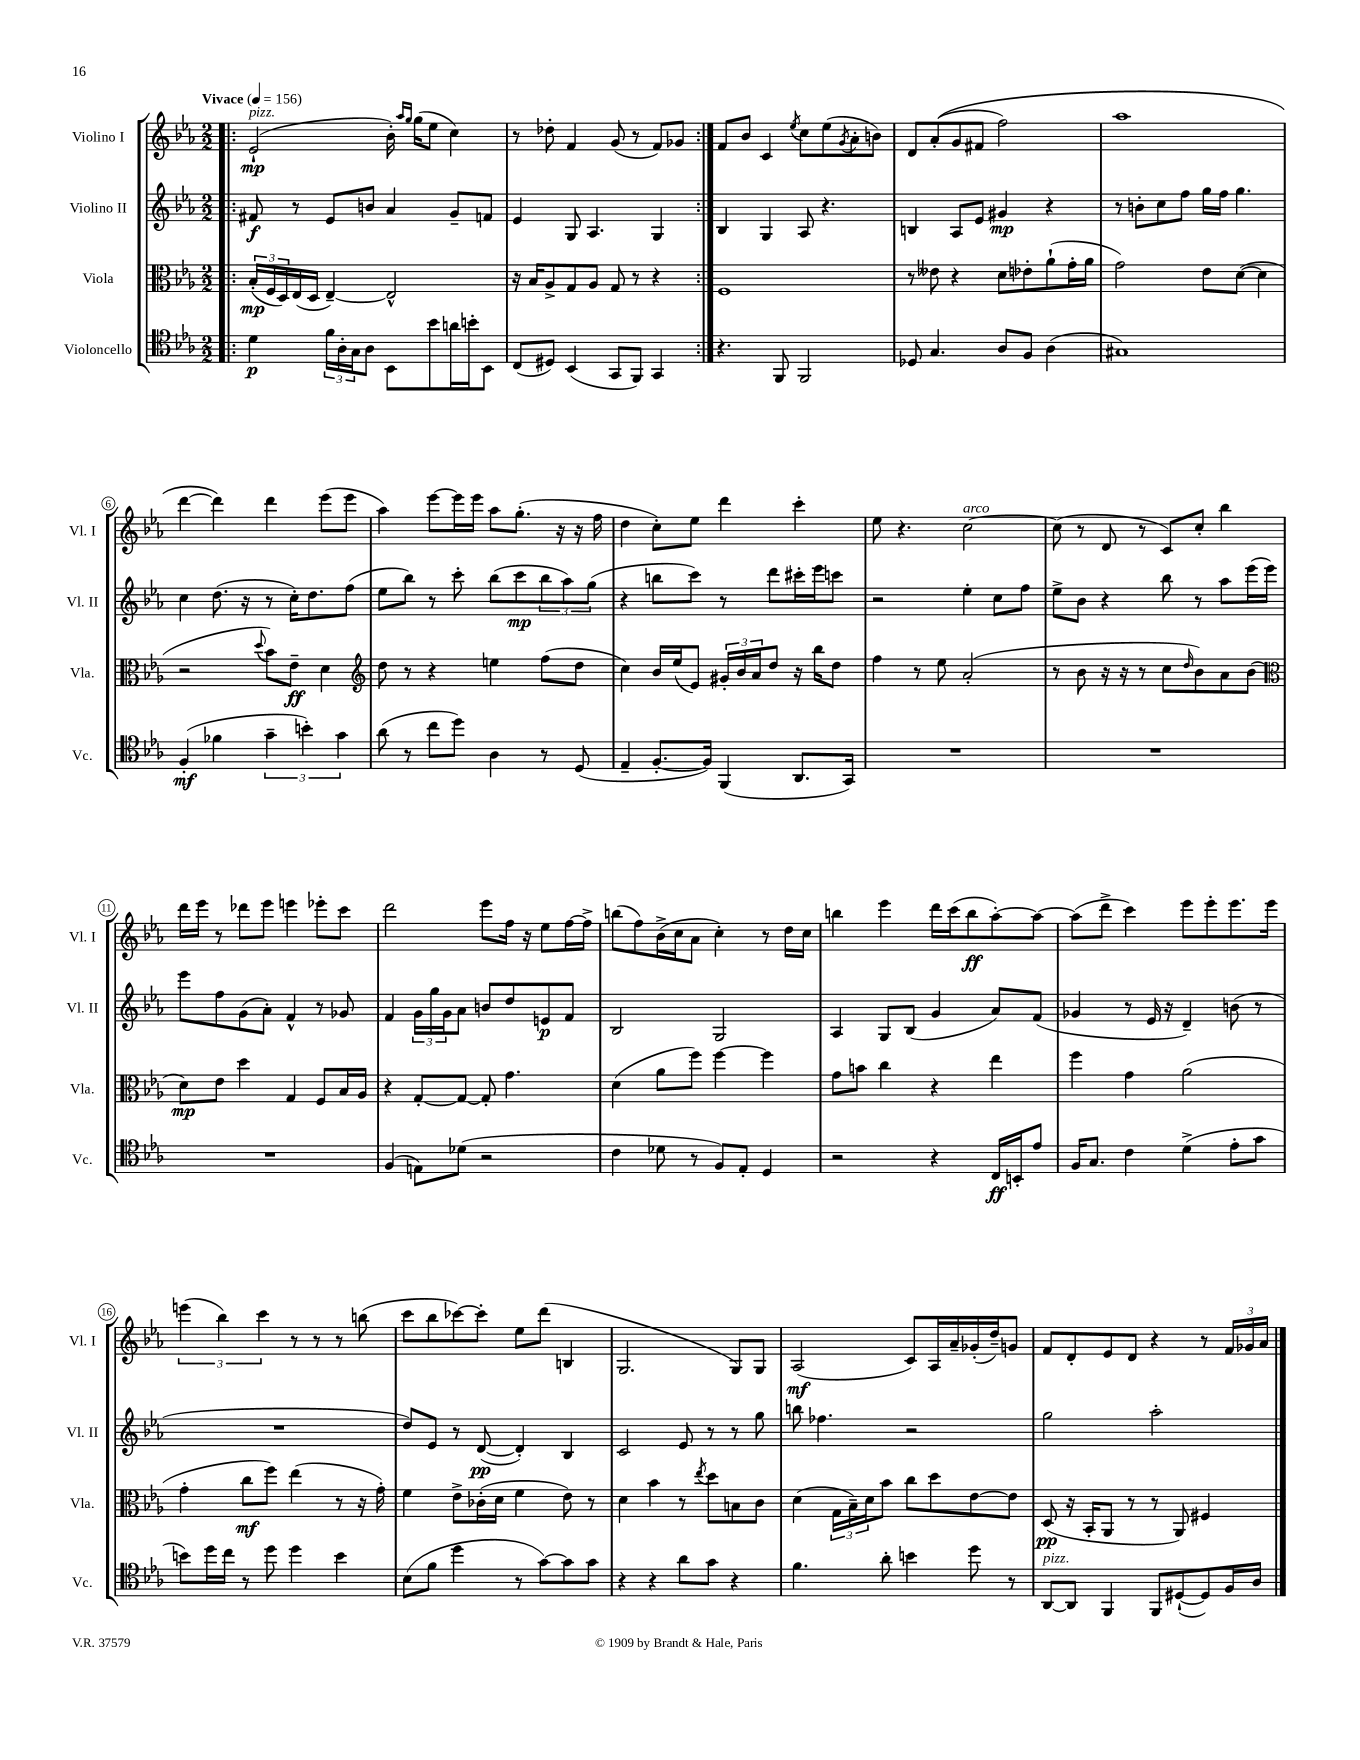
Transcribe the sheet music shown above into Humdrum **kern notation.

**kern	**dynam	**kern	**dynam	**kern	**dynam	**kern	**dynam
*part4	*part4	*part3	*part3	*part2	*part2	*part1	*part1
*staff4	*staff4	*staff3	*staff3	*staff2	*staff2	*staff1	*staff1
*I"Violoncello	*	*I"Viola	*	*I"Violino II	*	*I"Violino I	*
*I'Vc.	*	*I'Vla.	*	*I'Vl. II	*	*I'Vl. I	*
*clefC4	*	*clefC3	*	*clefG2	*	*clefG2	*
*k[b-e-a-]	*	*k[b-e-a-]	*	*k[b-e-a-]	*	*k[b-e-a-]	*
*M2/2	*	*M2/2	*	*M2/2	*	*M2/2	*
*MM156	*	*MM156	*	*MM156	*	*MM156	*
=1!|:	=1!|:	=1!|:	=1!|:	=1!|:	=1!|:	=1!|:	=1!|:
!	!	!	!	!	!	!LO:TX:a:B:t=Vivace	!
!	!	!	!	!	!	!LO:TX:a:i:t=pizz.	!
4d\	p	(24B-'/LL	mp	8f#X/	f	(2e-`/	mp
.	.	24F/	.	.	.	.	.
.	.	24D/)	.	.	.	.	.
.	.	(16E-/	.	8r	.	.	.
.	.	16D/JJ	.	.	.	.	.
24f\LL	.	[4E-~/)	.	8e-/L	.	.	.
24A-'\	.	.	.	.	.	.	.
24G\J	.	.	.	.	.	.	.
8A-\J	.	.	.	8bn/J	.	.	.
8BB-\L	.	2E-^^/]	.	4a-/	.	16b-'\)	.
.	.	.	.	.	.	16qqaa-/LL	.
.	.	.	.	.	.	16qqgg/JJ	.
.	.	.	.	.	.	(16gg\KL	.
8b-\	.	.	.	.	.	8ee-\J	.
16an\L	.	.	.	8g~/L	.	4cc\)	.
16bn'\J	.	.	.	.	.	.	.
8BB-\J	.	.	.	8fn/J	.	.	.
=2	=2	=2	=2	=2	=2	=2	=2
(8C/L	.	16r	.	4e-/	.	8r	.
.	.	16B-/KL	.	.	.	.	.
8D#X/J)	.	8A-^/	.	.	.	8dd-X'\	.
(4BB-/	.	8G/	.	8G/	.	4f/	.
.	.	8A-/J	.	4.A-/	.	.	.
8GG/L	.	8G/	.	.	.	(8g/	.
8FF/J)	.	8r	.	.	.	8r	.
4GG/	.	4r	.	4G/	.	8f/L)	.
.	.	.	.	.	.	8g-X/J	.
=3:|!	=3:|!	=3:|!	=3:|!	=3:|!	=3:|!	=3:|!	=3:|!
4.r	.	1F	.	4B-/	.	8f/L	.
.	.	.	.	.	.	8b-/J	.
.	.	.	.	4G/	.	4c/	.
8FF/	.	.	.	.	.	.	.
.	.	.	.	.	.	8qee-/	.
2FF/	.	.	.	8A-/	.	8cc\L	.
.	.	.	.	4.r	.	(8ee-\	.
.	.	.	.	.	.	8qg/	.
.	.	.	.	.	.	8a-'\	.
.	.	.	.	.	.	8bn\J)	.
=4	=4	=4	=4	=4	=4	=4	=4
8D-X/	.	8r	.	4Bn/	.	8d/L	.
4.G/	.	8e--X\	.	.	.	((8a-'/	.
.	.	4r	.	8A-/L	.	8g/	.
.	.	.	.	8e-/J	.	8f#X/J	.
8A-/L	.	8d\L	.	4g#X/	mp	2ff\)	.
8F/J	.	8e-X'\	.	.	.	.	.
(4A-\	.	(8a-`\	.	4r	.	.	.
.	.	16g'\L	.	.	.	.	.
.	.	16a-\JJ	.	.	.	.	.
=5	=5	=5	=5	=5	=5	=5	=5
1G#X)	.	2g\)	.	8r	.	1aa-	.
.	.	.	.	8bn'\L	.	.	.
.	.	.	.	8cc\	.	.	.
.	.	.	.	8ff\J	.	.	.
.	.	8e-\L	.	16gg\LL	.	.	.
.	.	.	.	16ff\JJ	.	.	.
.	.	([8d\J	.	4.gg\	.	.	.
.	.	4d\]	.	.	.	.	.
!!LO:LB:g=z
=6	=6	=6	=6	=6	=6	=6	=6
(4F'/	mf	2r	.	4cc\	.	[4ddd\	.
4f-X\	.	.	.	(8.dd\	.	4ddd\])	.
.	.	.	.	16r	.	.	.
.	.	8qqdd/	.	.	.	.	.
6g~\	.	8b-\L)	.	8r	.	4ddd\	.
.	.	8e-~\J	ff	16cc'\KL)	.	.	.
6bn'\)	.	.	.	.	.	.	.
.	.	.	.	8.dd\	.	.	.
.	.	4d\	.	.	.	(8eee-\L	.
6g\	.	.	.	.	.	.	.
.	.	.	.	(8ff\J	.	8eee-\J	.
=7	=7	=7	=7	=7	=7	=7	=7
*	*	*clefG2	*	*	*	*	*
(8a-\	.	8dd\	.	8ee-\L	.	4aa-\)	.
8r	.	8r	.	8bb-\J)	.	.	.
8cc\L	.	4r	.	8r	.	[8eee-\L	.
8dd\J)	.	.	.	8ccc'\	.	16eee-\L]	.
.	.	.	.	.	.	16eee-\JJ	.
4A-\	.	4een\	.	(8bb-\L	.	8aa-\L	.
.	.	.	.	8ccc\	mp	(8.gg'\J	.
8r	.	(8ff\L	.	12bb-\	.	.	.
.	.	.	.	.	.	16r	.
.	.	.	.	12aa-\)	.	.	.
(8D/	.	8dd\J	.	.	.	16r	.
.	.	.	.	(12gg\J	.	.	.
.	.	.	.	.	.	16ff\	.
=8	=8	=8	=8	=8	=8	=8	=8
4E-~/	.	4cc\)	.	4r	.	4dd\	.
[8.F'/L	.	16b-/LL	.	8bbn\L	.	8cc'\L)	.
.	.	(16ee-/J	.	.	.	.	.
.	.	8e-/J)	.	8ccc\J)	.	8ee-\J	.
16F/Jk])	.	.	.	.	.	.	.
(4FF/	.	24g#X'/LL	.	8r	.	4ddd\	.
.	.	24b-/	.	.	.	.	.
.	.	24a-/J	.	.	.	.	.
.	.	8dd/J	.	8ddd\L	.	.	.
8.AA-/L	.	16r	.	16ccc#X'\L	.	4ccc'\	.
.	.	16bb-\KL	.	16eee-\J	.	.	.
.	.	8dd\J	.	8cccn\J	.	.	.
16GG/Jk)	.	.	.	.	.	.	.
=9	=9	=9	=9	=9	=9	=9	=9
1r	.	4ff\	.	2r	.	8ee-\	.
.	.	.	.	.	.	4.r	.
.	.	8r	.	.	.	.	.
.	.	8ee-\	.	.	.	.	.
!	!	!	!	!	!	!LO:TX:a:i:t=arco	!
.	.	(2a-'/	.	4ee-'\	.	[2cc\	.
.	.	.	.	8cc\L	.	.	.
.	.	.	.	8ff\J	.	.	.
=10	=10	=10	=10	=10	=10	=10	=10
1r	.	8r	.	8ee-^\L	.	(8cc\]	.
.	.	8b-\	.	8b-\J	.	8r	.
.	.	16r	.	4r	.	8d/	.
.	.	16r	.	.	.	.	.
.	.	8r	.	.	.	8r	.
.	.	8cc\L	.	8bb-\	.	8c/L)	.
.	.	16qqdd/	.	.	.	.	.
.	.	8b-\)	.	8r	.	8cc'/J	.
.	.	8a-\	.	8aa-\L	.	4bb-\	.
.	.	(8b-\J	.	(16eee-\L	.	.	.
.	.	.	.	16eee-\JJ)	.	.	.
!!LO:LB:g=z
=11	=11	=11	=11	=11	=11	=11	=11
*	*	*clefC3	*	*	*	*	*
1r	.	8d\L)	mp	8eee-\L	.	16ddd\LL	.
.	.	.	.	.	.	16eee-\JJ	.
.	.	8e-\J	.	8ff\	.	8r	.
.	.	4dd\	.	(8g\	.	8ddd-X\L	.
.	.	.	.	8a-'\J)	.	8eee-\J	.
.	.	4G/	.	4f^^/	.	4eeen\	.
.	.	8F/L	.	8r	.	8eee-X'\L	.
.	.	16B-/L	.	8g-X/	.	8ccc\J	.
.	.	16A-/JJ	.	.	.	.	.
=12	=12	=12	=12	=12	=12	=12	=12
(4F/	.	4r	.	4f/	.	2ddd\	.
8En\L)	.	[8G'/L	.	24g\LL	.	.	.
.	.	.	.	24gg\	.	.	.
.	.	.	.	24g\J	.	.	.
(8d-X\J	.	8G/J_	.	8a-\J	.	.	.
2r	.	8G'/]	.	8bn/L	.	8eee-\L	.
.	.	4.g\	.	8dd/	.	16ff\Jk	.
.	.	.	.	.	.	16r	.
.	.	.	.	8en/	p	8ee-\L	.
.	.	.	.	8f/J	.	[16ff\L	.
.	.	.	.	.	.	16ff^\JJ]	.
=13	=13	=13	=13	=13	=13	=13	=13
4c\	.	(4d\	.	2B-/	.	(8bbn\L	.
.	.	.	.	.	.	8ff\)	.
8d-X\	.	8a-\L	.	.	.	(16b-^\L	.
.	.	.	.	.	.	16cc\J	.
8r	.	8ff\J)	.	.	.	8a-\J	.
8F/L)	.	[4ff\	.	2G/	.	4cc'\)	.
8E-'/J	.	.	.	.	.	.	.
4D/	.	4ff\]	.	.	.	8r	.
.	.	.	.	.	.	16dd\LL	.
.	.	.	.	.	.	16cc\JJ	.
=14	=14	=14	=14	=14	=14	=14	=14
2r	.	8g\L	.	4A-/	.	4bbn\	.
.	.	8bn\J	.	.	.	.	.
.	.	4cc\	.	8G/L	.	4eee-\	.
.	.	.	.	(8B-/J	.	.	.
4r	.	4r	.	4g/	.	16ddd\LL	.
.	.	.	.	.	.	(16ccc\J	.
.	.	.	.	.	.	8bb\	ff
16C/LL	ff	4ee-\	.	8a-/L)	.	[8aa-'\)	.
16BBn'/J	.	.	.	.	.	.	.
8e-/J	.	.	.	(8f/J	.	8aa-\J_	.
=15	=15	=15	=15	=15	=15	=15	=15
16F/KL	.	4ff\	.	4g-X/	.	(8aa-\L]	.
8.G/J	.	.	.	.	.	.	.
.	.	.	.	.	.	8ddd^\J	.
4c\	.	4g\	.	8r	.	4ccc\)	.
.	.	.	.	16e-/	.	.	.
.	.	.	.	16r	.	.	.
(4d^\	.	(2a-\	.	4d~/)	.	8eee-\L	.
.	.	.	.	.	.	8eee-'\	.
8e-'\L	.	.	.	(8bn\	.	8.eee-\	.
8g\J	.	.	.	8r	.	.	.
.	.	.	.	.	.	16eee-\Jk	.
!!LO:LB:g=z
=16	=16	=16	=16	=16	=16	=16	=16
8bn\L)	.	4g'\	.	1r	.	(6eeen\	.
16dd\L	.	.	.	.	.	.	.
.	.	.	.	.	.	6bb-\)	.
16cc\JJ	.	.	.	.	.	.	.
8r	.	8cc\L	mf	.	.	.	.
.	.	.	.	.	.	6ccc\	.
8dd\	.	8ff\J)	.	.	.	.	.
4dd\	.	(4ee-\	.	.	.	8r	.
.	.	.	.	.	.	8r	.
4b\	.	8r	.	.	.	8r	.
.	.	16r	.	.	.	(8bbn\	.
.	.	16g'\)	.	.	.	.	.
=17	=17	=17	=17	=17	=17	=17	=17
(8B-\L	.	4f\	.	8dd/L)	.	8ccc\L	.
8f\J	.	.	.	8e-/J	.	8bb-\	.
4dd\	.	8e-^\L	.	8r	.	[8ccc-X\)	.
.	.	(16c-X'\L	.	([8d/	pp	8ccc-'\J]	.
.	.	16d\JJ	.	.	.	.	.
8r	.	4f\	.	4d'/])	.	8ee-\L	.
[8g\L)	.	.	.	.	.	(8ddd\J	.
8g\]	.	8e-\)	.	4B-/	.	4Bn/	.
8g\J	.	8r	.	.	.	.	.
=18	=18	=18	=18	=18	=18	=18	=18
4r	.	4d\	.	2c/	.	2.G/	.
4r	.	4b-\	.	.	.	.	.
8a-\L	.	8r	.	8e-/	.	.	.
.	.	8qee-/	.	.	.	.	.
8g\J	.	8dd\L	.	8r	.	.	.
4r	.	8Bn\	.	8r	.	8G/L)	.
.	.	8c\J	.	8gg\	.	8G/J	.
=19	=19	=19	=19	=19	=19	=19	=19
4.f\	.	(4d\	.	8bbn\	.	(2A-/	mf
.	.	.	.	4.ff-X\	.	.	.
.	.	24G\LL	.	.	.	.	.
.	.	24B-~\)	.	.	.	.	.
.	.	24d\J	.	.	.	.	.
8a-'\	.	8b-\J	.	.	.	.	.
4bn\	.	8cc\L	.	2r	.	8c/L)	.
.	.	8dd\	.	.	.	16A-/L	.
.	.	.	.	.	.	16a-~/	.
8dd\	.	[8e-\	.	.	.	(16g-X'/	.
.	.	.	.	.	.	16dd~/J)	.
8r	.	8e-\J]	.	.	.	8gn/J	.
=20	=20	=20	=20	=20	=20	=20	=20
!LO:TX:a:i:t=pizz.	!	!	!	!	!	!	!
[8AA-/L	.	(8D/	pp	2gg\	.	8f/L	.
8AA-/J]	.	16r	.	.	.	8d'/	.
.	.	16BB-'/KL	.	.	.	.	.
4FF/	.	8AA-/J	.	.	.	8e-/	.
.	.	8r	.	.	.	8d/J	.
8FF/L	.	8r	.	2aa-'\	.	4r	.
([8D#X`/	.	8AA-/)	.	.	.	.	.
8D#/])	.	4F#X/	.	.	.	8r	.
16F/L	.	.	.	.	.	24f/LL	.
.	.	.	.	.	.	24g-X/	.
16A-/JJ	.	.	.	.	.	.	.
.	.	.	.	.	.	24a-/JJ	.
==	==	==	==	==	==	==	==
*-	*-	*-	*-	*-	*-	*-	*-
